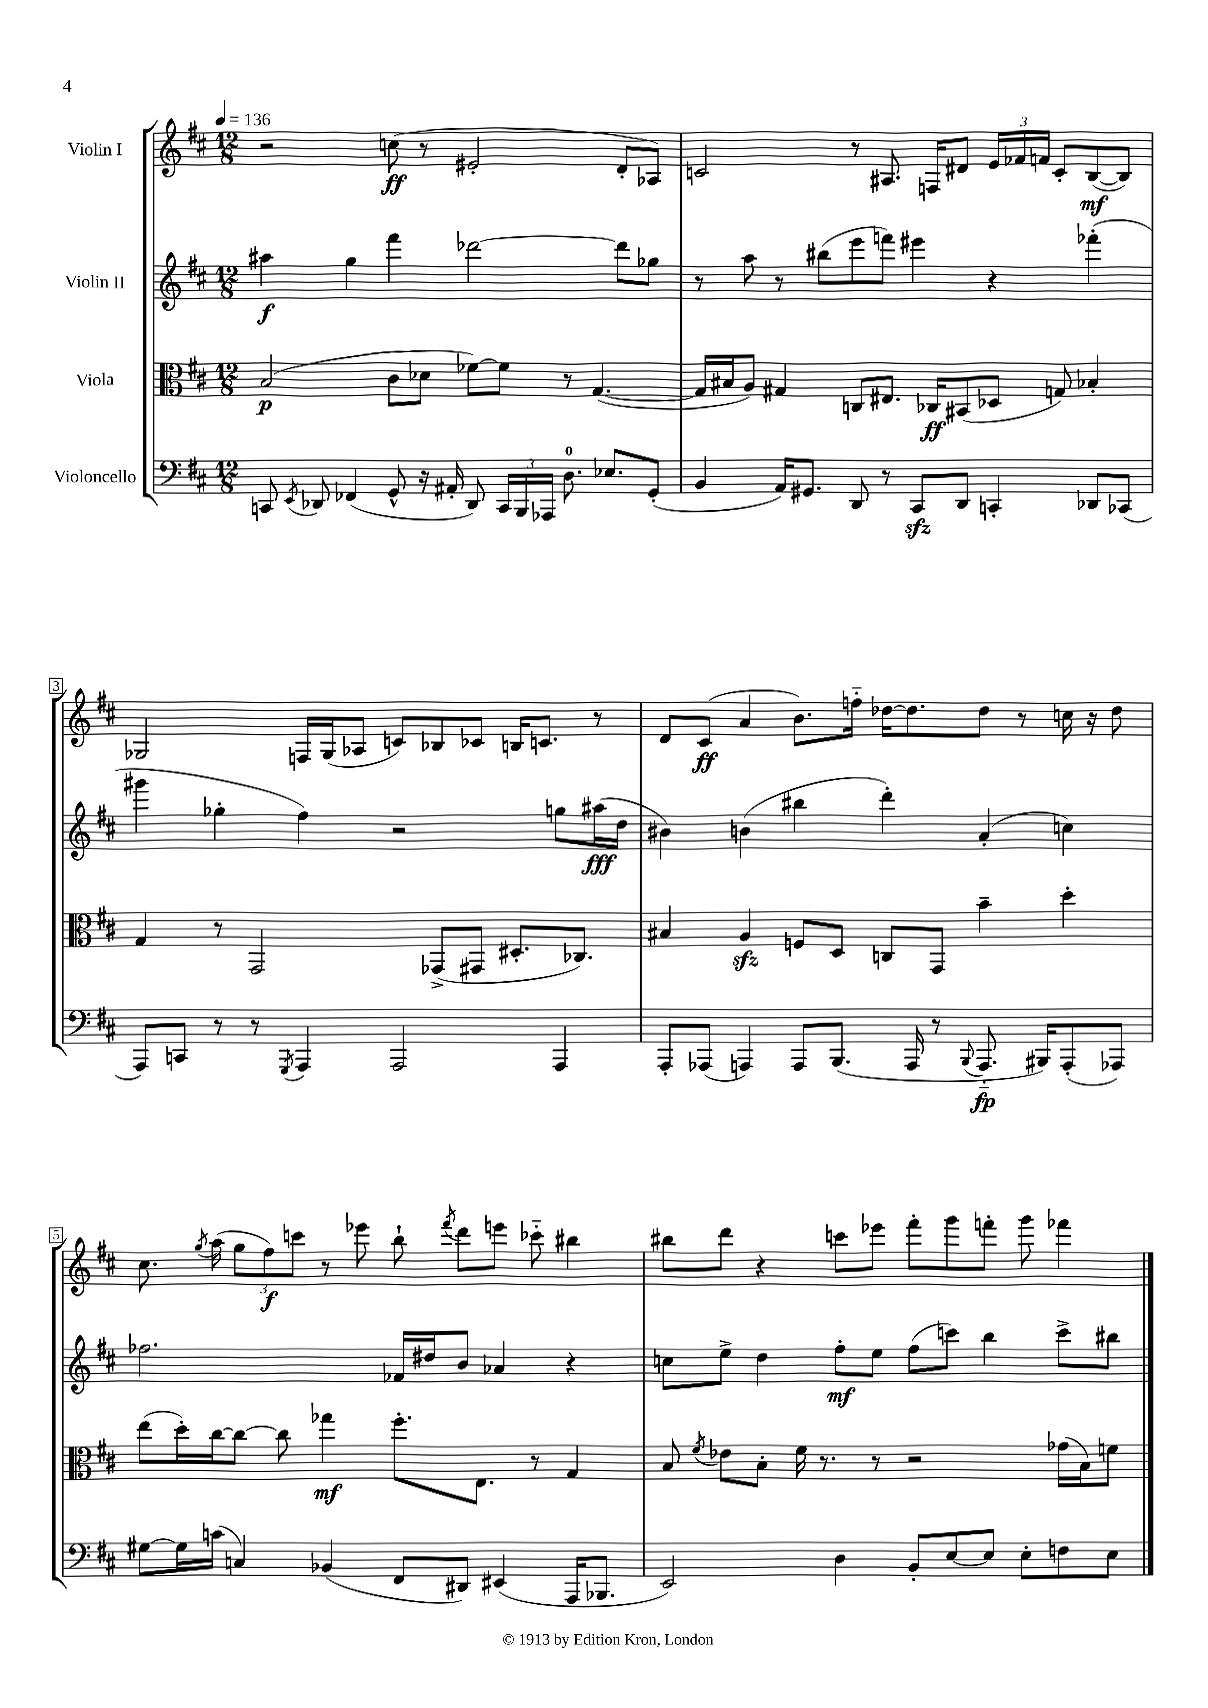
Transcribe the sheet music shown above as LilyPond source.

<<
\new StaffGroup <<
\new Staff = "s0" \with { instrumentName = "Violin I" } {
    \clef treble \key d \major \numericTimeSignature \time 12/8 \tempo 4 = 136
    \autoBeamOff r2 c''8\ff( r8 eis'2-. d'8[-. aes8]) |
    c'2 r8 ais8. f16[ dis'8] \tuplet 3/2 { e'16[ fes'16 f'16] } c'8[-. b8~\mf( b8]) |
    ges2 f16[ ges16( aes8] c'8[) bes8 ces'8] b16[ c'8.] r8 |
    d'8[ cis'8]\ff( a'4 b'8.[) f''16]-_ des''16[~ des''8. des''8] r8 c''16 r16 des''8 |
    cis''8. \acciaccatura { g''8 } a''16( \tuplet 3/2 { g''8[ fis''8\f) c'''8] } r8 ees'''8 b''8-! \acciaccatura { fis'''8 } d'''8[ e'''8] ces'''8-_ bis''4 |
    bis''8[ d'''8] r4 c'''8[ ees'''8] fis'''8[-. g'''8 f'''8]-. g'''8 fes'''4 \bar "|." |
}
\new Staff = "s1" \with { instrumentName = "Violin II" } {
    \clef treble \key d \major \numericTimeSignature \time 12/8
    \autoBeamOff ais''4\f g''4 fis'''4 des'''2~ des'''8[ ges''8] |
    r8 a''8 r8 bis''8[( e'''8 f'''8]) eis'''4 r4 fes'''4-.( |
    gis'''4 ges''4-. fis''4) r2 g''8[ ais''16\fff( d''16] |
    bis'4) b'4( bis''4 d'''4-.) a'4-.( c''4) |
    fes''2. fes'16[ dis''16 b'8] aes'4 r4 |
    c''8[ e''8]-> d''4 fis''8[-.\mf e''8] fis''8[( c'''8]) b''4 c'''8[-> bis''8] \bar "|." |
}
\new Staff = "s2" \with { instrumentName = "Viola" } {
    \clef alto \key d \major \numericTimeSignature \time 12/8
    \autoBeamOff b2\p( cis'8[ des'8] fes'8[~) fes'8] r8 g4.~( |
    g16[ bis16 a8]) gis4 c8[ eis8.] ces16[\ff bis,8( des8] g8) bes4-. |
    g4 r8 g,2 ges,8[->( gis,8] dis8.[-. ces8.]) |
    bis4 a4\sfz f8[ d8] c8[ g,8] b'4-- d''4-. |
    e''8[( d''16-.) cis''16~ cis''8]~ cis''8 ges''4\mf fis''8.[-. e8.] r8 g4 |
    b8 \acciaccatura { fis'8 } ees'8[ b8]-. fis'16 r8. r8 r2 ges'16[( b16) f'8] \bar "|." |
}
\new Staff = "s3" \with { instrumentName = "Violoncello" } {
    \clef bass \key d \major \numericTimeSignature \time 12/8
    \autoBeamOff c,8 \acciaccatura { e,8 } des,8 fes,4( g,8-^ r16 ais,16-. des,8) \tuplet 3/2 { c,16[ b,,16 aes,,16] } d8.-0 ees8.[ g,8]-.( |
    b,4 a,16[) gis,8.] d,8 r8 cis,8[\sfz d,8] c,4-. des,8[ ces,8]( |
    a,,8[) c,8] r8 r8 \acciaccatura { g,,8 } a,,4 a,,2 a,,4 |
    a,,8[-. aes,,8]( a,,4) a,,8[ b,,8.]( a,,16 r8 \appoggiatura { b,,8 } a,,8.-_\fp bis,,16[) a,,8-.( aes,,8]) |
    gis8[~ gis16 c'16]( c4) bes,4( fis,8[ dis,8]) eis,4( a,,16[ bes,,8.] |
    e,2) d4 b,8[-. e8~ e8] e8[-. f8 e8] \bar "|." |
}
>>
>>
\layout { \context { \Score \override BarNumber.stencil = #(make-stencil-boxer 0.1 0.3 ly:text-interface::print) } }
